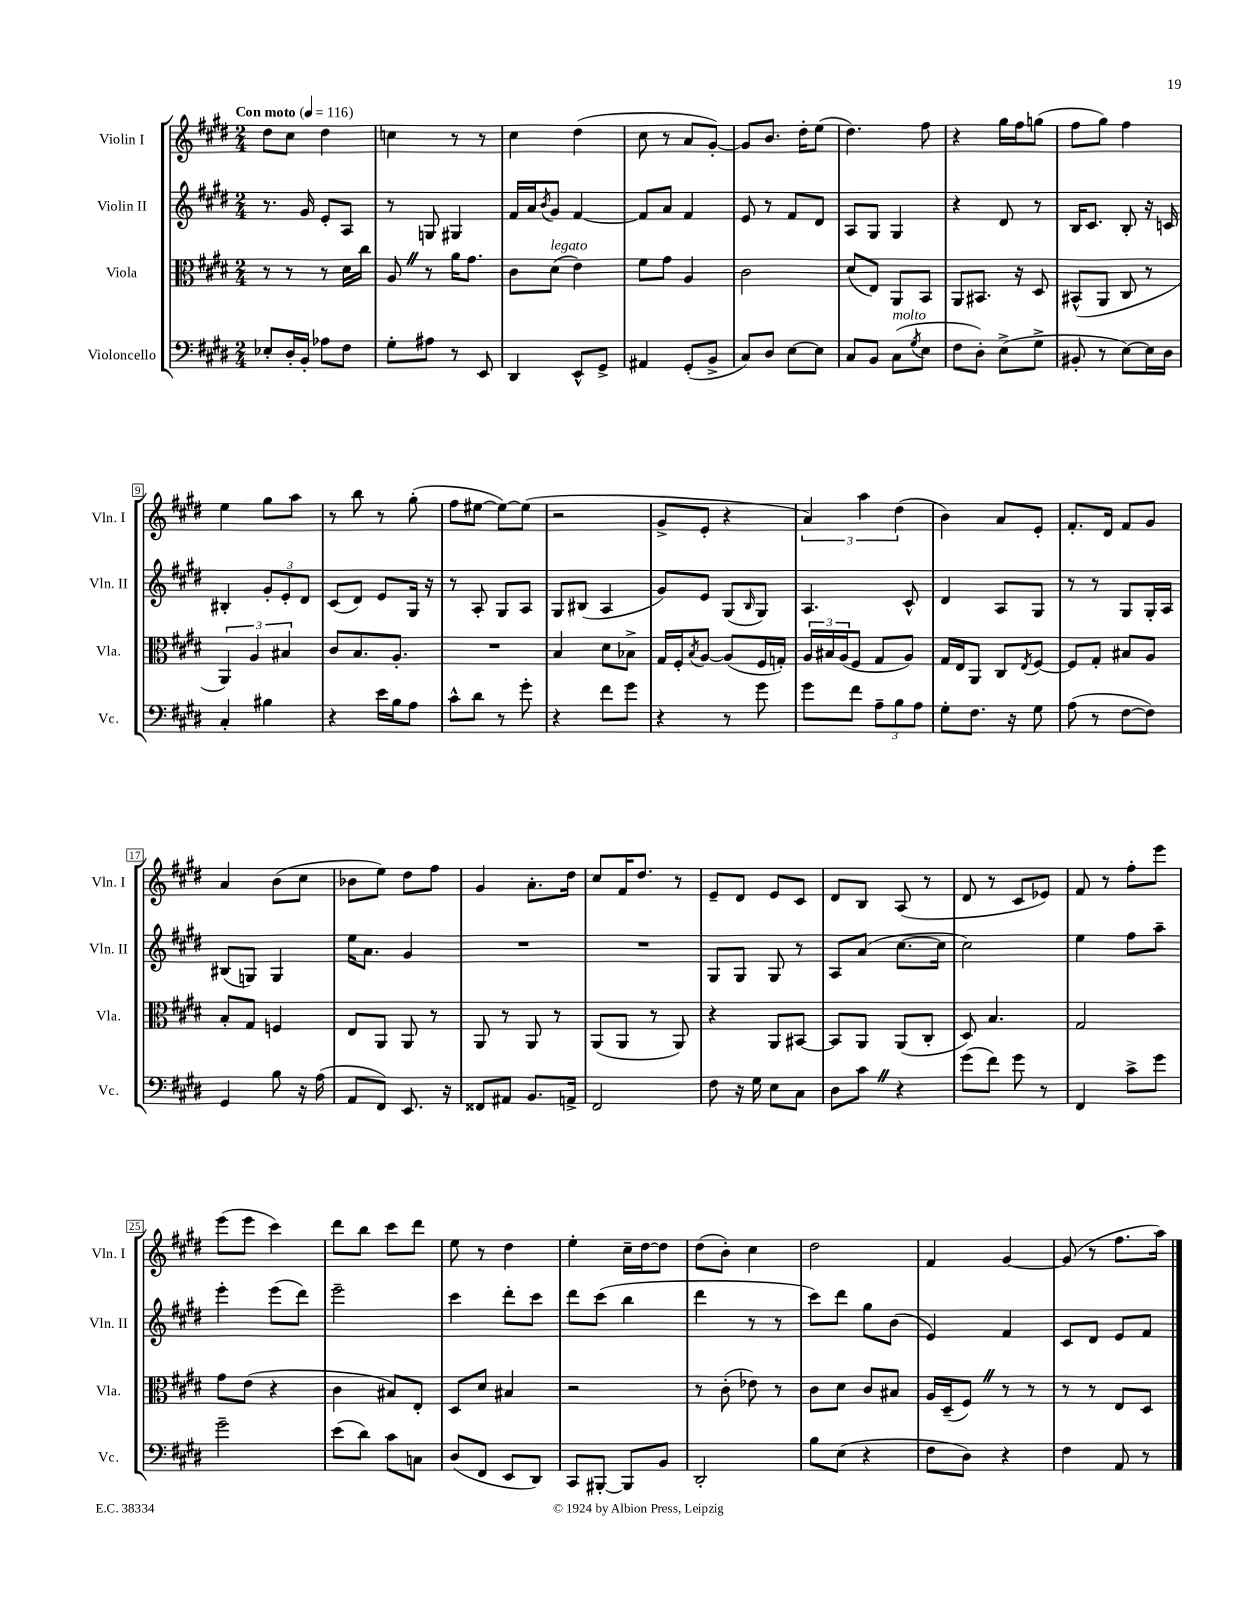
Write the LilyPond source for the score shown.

<<
\new StaffGroup <<
\new Staff = "s0" \with { instrumentName = "Violin I" shortInstrumentName = "Vln. I" } {
    \clef treble \key e \major \numericTimeSignature \time 2/4 \tempo "Con moto" 4 = 116
    dis''8 cis''8 dis''4 |
    c''4 r8 r8 |
    cis''4 dis''4( |
    cis''8 r8 a'8 gis'8~-.) |
    gis'8 b'8. dis''16-. e''8( |
    dis''4.) fis''8 |
    r4 gis''16 fis''16 g''8( |
    fis''8 gis''8) fis''4 |
    e''4 gis''8 a''8 |
    r8 b''8 r8 gis''8-.( |
    fis''8 eis''8~ eis''8~) eis''8( |
    r2 |
    gis'8-> e'8-. r4 |
    \tuplet 3/2 { a'4) a''4 dis''4( } |
    b'4) a'8 e'8-. |
    fis'8.-. dis'16 fis'8 gis'8 |
    a'4 b'8( cis''8 |
    bes'8 e''8) dis''8 fis''8 |
    gis'4 a'8.-. dis''16 |
    cis''8 fis'16 dis''8. r8 |
    e'8-- dis'8 e'8 cis'8 |
    dis'8 b8 a8( r8 |
    dis'8 r8 cis'8 ees'8) |
    fis'8 r8 fis''8-. e'''8 |
    e'''8( e'''8 cis'''4) |
    dis'''8 b''8 cis'''8 dis'''8 |
    e''8 r8 dis''4 |
    e''4-. cis''16-- dis''16~ dis''8 |
    dis''8( b'8-.) cis''4 |
    dis''2 |
    fis'4 gis'4~ |
    gis'8( r8 fis''8. a''16) \bar "|." |
}
\new Staff = "s1" \with { instrumentName = "Violin II" shortInstrumentName = "Vln. II" } {
    \clef treble \key e \major \numericTimeSignature \time 2/4
    r8. gis'16 e'8-. a8 |
    r8 g8 gis4 |
    fis'16 a'16 \acciaccatura { b'8 } gis'8 fis'4~ |
    fis'8 a'8 fis'4 |
    e'8 r8 fis'8 dis'8 |
    a8 gis8 gis4 |
    r4 dis'8 r8 |
    b16 cis'8. b8-. r16 c'16 |
    bis4-. \tuplet 3/2 { gis'8-. e'8-. dis'8 } |
    cis'8( dis'8) e'8 gis16 r16 |
    r8 a8-. gis8 a8 |
    gis8 bis8( a4 |
    gis'8) e'8 gis8( \grace { b16 } gis8) |
    a4. cis'8-^ |
    dis'4 a8 gis8 |
    r8 r8 gis8 gis16-. a16 |
    bis8( g8) g4 |
    e''16 a'8. gis'4 |
    R2 |
    R2 |
    gis8 gis8 gis8 r8 |
    a8 a'8( cis''8.~ cis''16 |
    cis''2) |
    e''4 fis''8 a''8-- |
    e'''4-. e'''8( dis'''8) |
    e'''2-- |
    cis'''4 dis'''8-. cis'''8 |
    dis'''8 cis'''8( b''4 |
    dis'''4 r8 r8 |
    cis'''8) dis'''8 gis''8 b'8( |
    e'4) fis'4 |
    cis'8 dis'8 e'8 fis'8 \bar "|." |
}
\new Staff = "s2" \with { instrumentName = "Viola" shortInstrumentName = "Vla." } {
    \clef alto \key e \major \numericTimeSignature \time 2/4
    r8 r8 r8 dis'16 cis''16 |
    a8 \once \override BreathingSign.text = \markup { \musicglyph "scripts.caesura.straight" } \breathe r8 a'16 gis'8. |
    cis'8 dis'8^\markup { \italic "legato" }( e'4) |
    fis'8 gis'8 a4 |
    cis'2 |
    dis'8( e8) a,8 b,8 |
    a,8 bis,8. r16 dis8 |
    bis,8-^( a,8 cis8 r8 |
    \tuplet 3/2 { a,4) a4 bis4 } |
    cis'8 b8. a8.-. |
    R2 |
    b4 dis'8 bes8-> |
    gis16 fis16-. \acciaccatura { b8 } a8~ a8( fis16 g16-.) |
    \tuplet 3/2 { a16 bis16 a16( } fis8 gis8 a8) |
    gis16 e16 a,8 cis8 \acciaccatura { e8 } fis8~ |
    fis8 gis8-. bis8 a8 |
    b8-. gis8 f4 |
    e8 a,8 a,8 r8 |
    a,8 r8 a,8 r8 |
    a,8( a,8 r8 a,8) |
    r4 a,8 bis,8~ |
    bis,8 a,8 a,8( cis8-. |
    dis8) b4. |
    gis2 |
    gis'8 e'8( r4 |
    cis'4 bis8) e8-. |
    dis8 dis'8 bis4 |
    r2 |
    r8 cis'8-.( ees'8) r8 |
    cis'8 dis'8 cis'8 bis8 |
    a16 dis16--( fis8) \once \override BreathingSign.text = \markup { \musicglyph "scripts.caesura.straight" } \breathe r8 r8 |
    r8 r8 e8 dis8 \bar "|." |
}
\new Staff = "s3" \with { instrumentName = "Violoncello" shortInstrumentName = "Vc." } {
    \clef bass \key e \major \numericTimeSignature \time 2/4
    ees8-. dis16-. b,16-. aes8 fis8 |
    gis8-. ais8 r8 e,8 |
    dis,4 e,8-^ gis,8-> |
    ais,4 gis,8-.( b,8-> |
    cis8) dis8 e8~ e8 |
    cis8 b,8 cis8^\markup { \italic "molto" }( \acciaccatura { gis8 } e8 |
    fis8 dis8-.) e8->( gis8-> |
    bis,8-. r8 e8~) e16 dis16 |
    cis4-. bis4 |
    r4 e'16 b16 a8 |
    cis'8-^ dis'8 r8 gis'8-. |
    r4 fis'8 gis'8 |
    r4 r8 gis'8 |
    gis'8 fis'8 \tuplet 3/2 { a8-- b8 a8 } |
    gis8-. fis8. r16 gis8 |
    a8( r8 fis8~ fis8) |
    gis,4 b8 r16 a16( |
    a,8 fis,8) e,8. r16 |
    fisis,8 ais,8 b,8. a,16-> |
    fis,2 |
    fis8 r16 gis16 e8 cis8 |
    dis8 cis'8 \once \override BreathingSign.text = \markup { \musicglyph "scripts.caesura.straight" } \breathe r4 |
    gis'8( fis'8) gis'8 r8 |
    fis,4 cis'8-> gis'8 |
    gis'2-- |
    e'8( dis'8) cis'8 c8 |
    dis8( fis,8 e,8 dis,8) |
    cis,8 bis,,8~-. bis,,8 b,8 |
    dis,2-. |
    b8 e8( r4 |
    fis8 dis8) r4 |
    fis4 a,8 r8 \bar "|." |
}
>>
>>
\layout { \context { \Score \override BarNumber.stencil = #(make-stencil-boxer 0.1 0.3 ly:text-interface::print) } }
